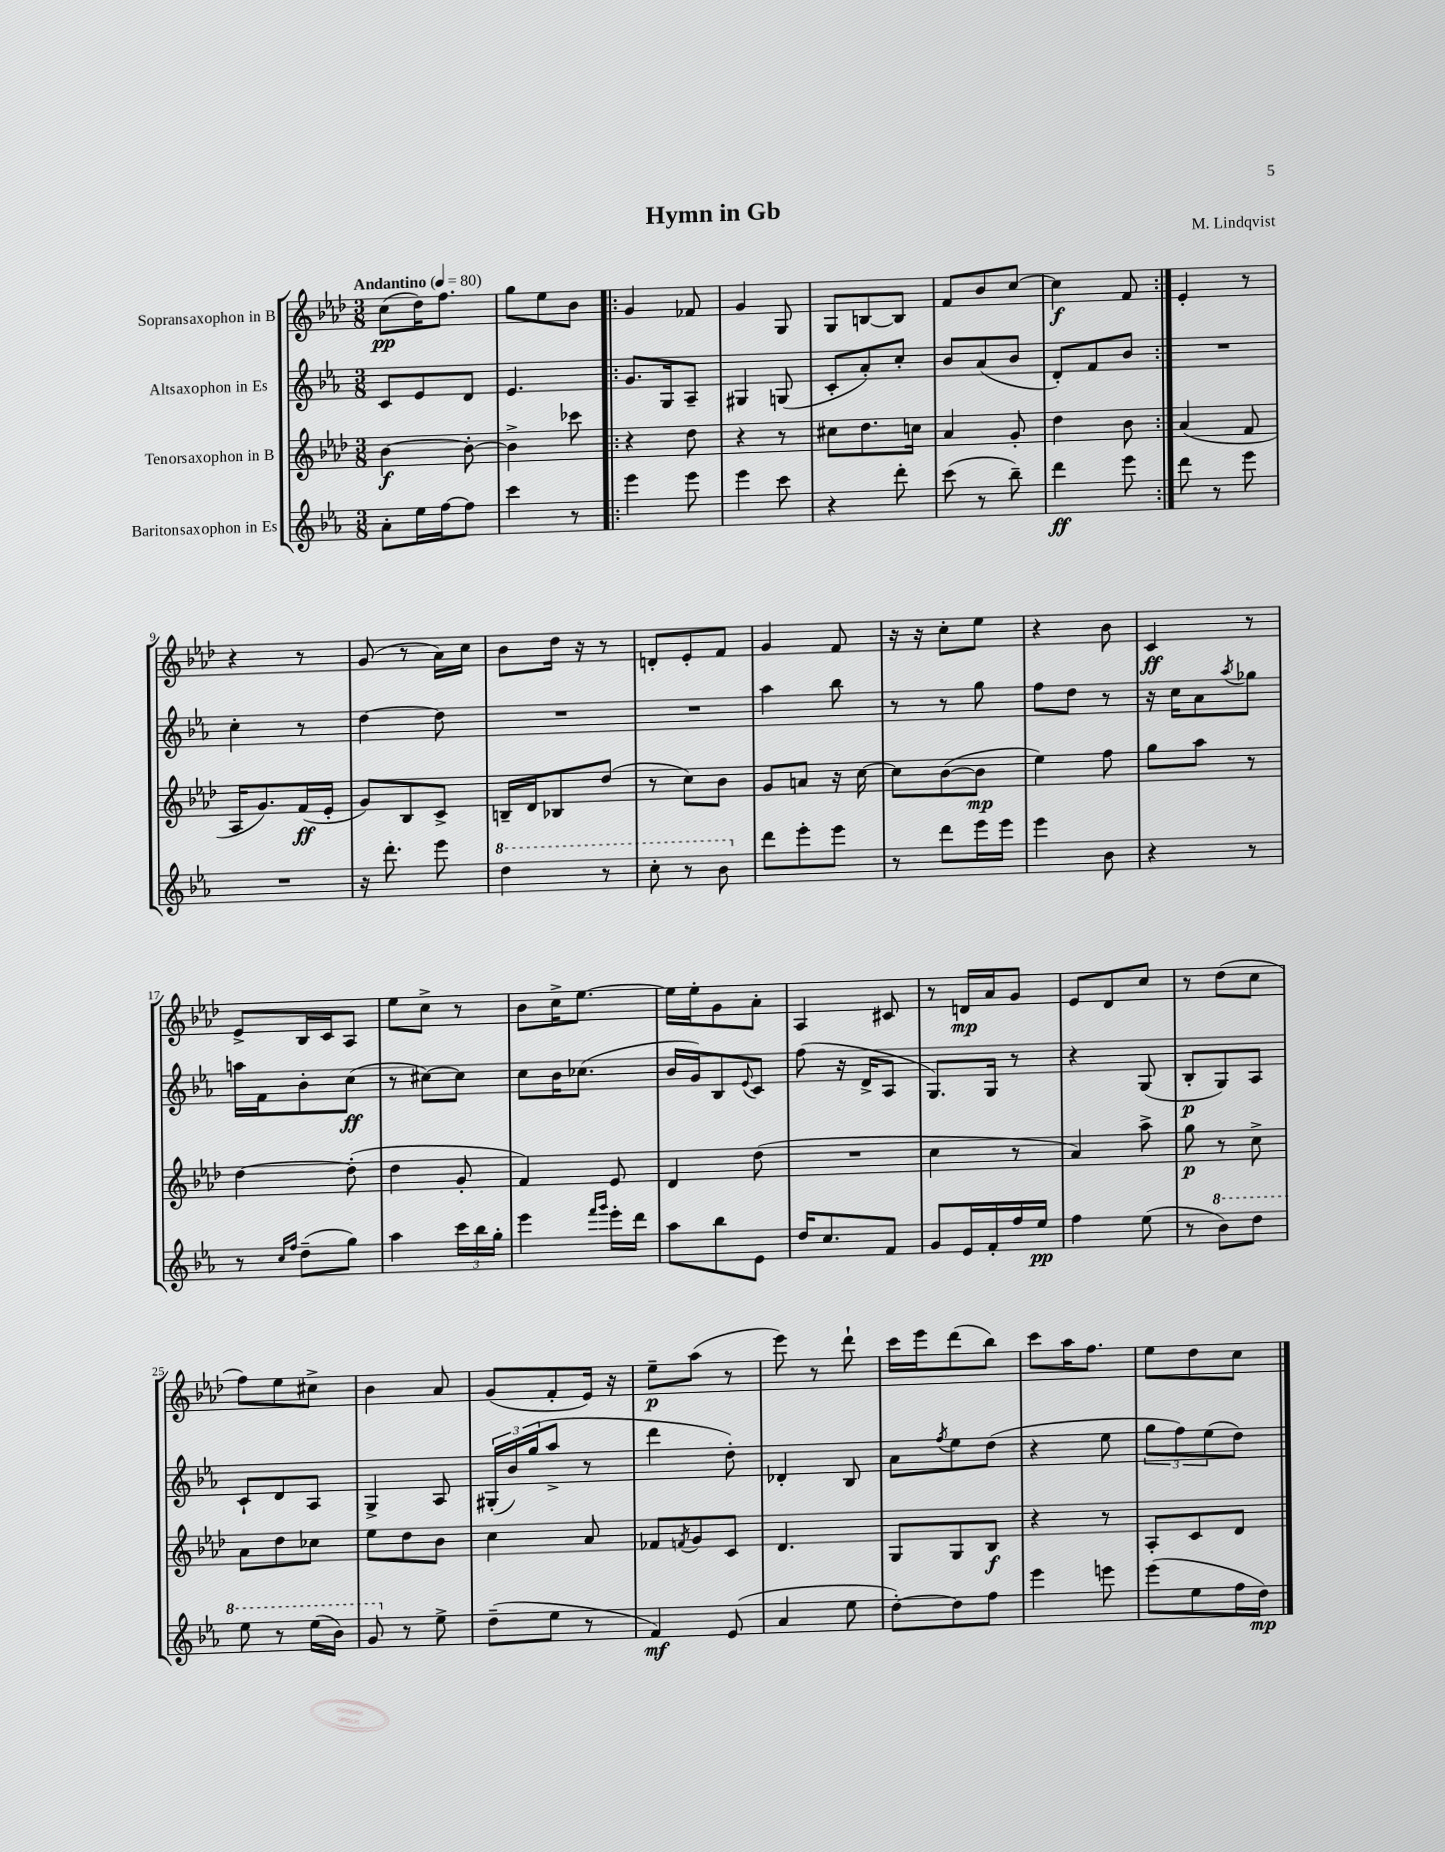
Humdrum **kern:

**kern	**kern	**kern	**kern
*staff4	*staff3	*staff2	*staff1
*clefG2	*clefG2	*clefG2	*clefG2
*k[b-e-a-]	*k[b-e-a-d-]	*k[b-e-a-]	*k[b-e-a-d-]
*M3/8	*M3/8	*M3/8	*M3/8
*MM80	*MM80	*MM80	*MM80
8a-'\L	[4b-\	8c/L	(8cc\L
16ee-\L	.	8e-/	16dd-\K)
[16ff\J	.	.	8.ff\J
8ff\]J	8b-'\_	8d/J	.
=	=	=	=
4ccc\	4b-^\]	4.e-/	8gg\L
.	.	.	8ee-\
8r	8ccc-\	.	8b-\J
=!|:	=!|:	=!|:	=!|:
4eee-\	4r	8.g/L	4g/
.	.	16G/k	.
8eee-\	8dd-\	8A-~/J	8f-/
=	=	=	=
4eee-\	4r	4G#/	4g/
8ccc\	8r	(8G/	8G/
=	=	=	=
4r	8cc#\L	8c'/L	8G/L
.	8.dd-\	8a-'/)	[8B/
8ddd'\	.	8cc'/J	8B/]J
.	16cc\Jk	.	.
=	=	=	=
(8ccc\	4a-/	8b-/L	8f/L
8r	.	(8a-/	8b-/
8bb-~\)	8g'/	8b-/J	[8cc/J
=	=	=	=
4ddd\	4dd-\	8d'/L)	4cc\]
.	.	8f/	.
8eee-\	8b-\	8b-/J	8f/
=:|!	=:|!	=:|!	=:|!
8ddd\	(4a-/	4.r	4e-'/
8r	.	.	.
8eee-\	8f/	.	8r
=	=	=	=
4.r	16A-/LK	4cc'\	4r
.	8.g/)	.	.
.	(16f/L	8r	8r
.	16e-'/JJ	.	.
=	=	=	=
16r	8g/L)	[4dd\	(8g/
8.ddd'\	.	.	.
.	8B-/	.	8r
8eee-\	8c^/J	8dd\]	16a-\LL)
.	.	.	16cc\JJ
=	=	=	=
4ddd\	16B~/LL	4.r	8b-\L
.	16d-/J	.	.
.	8B-/	.	16dd-\Jk
.	.	.	16r
8r	(8dd-/J	.	8r
=	=	=	=
8ccc'\	8r	4.r	8d'/L
8r	8cc\L)	.	8e-'/
8bb-\	8b-\J	.	8f/J
=	=	=	=
8ddd\L	8g/L	4aa-\	4g/
8eee-'\	8a/J	.	.
8eee-\J	16r	8bb-\	8f/
.	[16cc\	.	.
=	=	=	=
8r	8cc\]L	8r	16r
.	.	.	16r
8ddd\L	([8b-\	8r	8cc'\L
16eee-\L	8b-\]J	8gg\	8ee-\J
16eee-\JJ	.	.	.
=	=	=	=
4eee-\	4ee-\)	8ff\L	4r
.	.	8dd\J	.
8b-\	8ff\	8r	8b-\
=	=	=	=
4r	8gg\L	16r	4c/
.	.	16cc\LK	.
.	8aa-\J	8a-\	.
.	.	8qaa-/	.
8r	8r	8gg-\J	8r
=	=	=	=
8r	[4dd-\	16aa\LL	8e-^/L
.	.	16f\J	.
16qqcc/LL	.	.	.
16qqff/JJ	.	.	.
(8dd~\L	.	8b-'\	16B-/L
.	.	.	16c/J
8gg\J)	(8dd-'\]	(8cc\J	8A-/J
=	=	=	=
4aa-\	4dd-\	8r	8ee-\L
.	.	[8cc#\L)	8cc^\J
24ccc\LL	8g'/	8cc#\]J	8r
24bb-\	.	.	.
24gg'\JJ	.	.	.
=	=	=	=
4eee-\	4f/)	8cc\L	8b-\L
.	.	16b-\K	16cc^\K
.	.	(8.cc-\J	[8.ee-\J
16qqfff/LL	.	.	.
16qqggg/JJ	.	.	.
16eee-'\LL	8e-/	.	.
16ddd\JJ	.	.	.
=	=	=	=
8aa-\L	4d-/	16b-/LL	16ee-\]LL
.	.	16g/J)	16ee-'\J
8bb-\	.	8B-/	8g\
.	.	8qqe-/	.
8e-\J	(8dd-\	8c/J	8a-'\J
=	=	=	=
16dd/LK	4.r	(8ff\	4A-/
8.cc/	.	.	.
.	.	16r	.
.	.	16d^/LK	.
8f/J	.	8A-/J	8c#/
=	=	=	=
8g/L	4cc\	8.G/L)	8r
16e-/L	.	.	16d/LL
16f'/	.	16G/Jk	16a-/J
16ff/	8r	8r	8g/J
16ee-/JJ	.	.	.
=	=	=	=
4ff\	4a-/)	4r	8e-/L
.	.	.	8d-/
(8ee-\	8aa-^\	(8G/	8cc/J
=	=	=	=
8r	8gg\	8B-'/L	8r
8bb-\L)	8r	8G/)	(8dd-\L
8ddd\J	8cc^\	8A-/J	8cc\J
=	=	=	=
8eee-\	8a-\L	8c`/L	8ff\L)
8r	8dd-\	8d/	8ee-\
(16eee-\LL	8cc-\J	8A-/J	8cc#^\J
16bb-\JJ)	.	.	.
=	=	=	=
8gg/	8ee-\L	4G^/	4b-\
8r	8dd-\	.	.
8ee-^\	8b-\J	8A-/	8a-/
=	=	=	=
(8dd~\L	4cc\	(24G#'/LL	(8g/L
.	.	24b-/)	.
.	.	(24gg/J	.
8ee-\J	.	8aa-^/J	8f'/
8r	8a-/	8r	16e-/Jk)
.	.	.	16r
=	=	=	=
4f/)	8f-/L	4ddd\	8ee-~\L
.	8qf/	.	.
.	8g/	.	(8aa-\J
(8e-/	8c/J	8dd'\)	8r
=	=	=	=
4a-/	4.d-/	4d-'/	8eee-\)
.	.	.	8r
8ee-\	.	8B-/	8ddd-`\
=	=	=	=
[8dd'\L)	8G/L	8a-\L	16ccc\LL
.	.	.	16eee-\J
.	.	8qff/	.
8dd\]	8G/	8ee-\	(8ddd-\
8ff\J	8B-/J	(8dd\J	8bb-\J)
=	=	=	=
4eee-\	4r	4r	8ccc\L
.	.	.	16aa-\K
.	.	.	8.ff\J
8eee\	8r	8ee-\	.
=	=	=	=
(8eee-\L	8A-'/L	12gg\L	8ee-\L
.	.	12ff\)	.
8ee-\	8c/	.	8dd-\
.	.	(12ee-\	.
16ff\L	8d-/J	8dd\J)	8cc\J
16dd\JJ)	.	.	.
==	==	==	==
*-	*-	*-	*-
